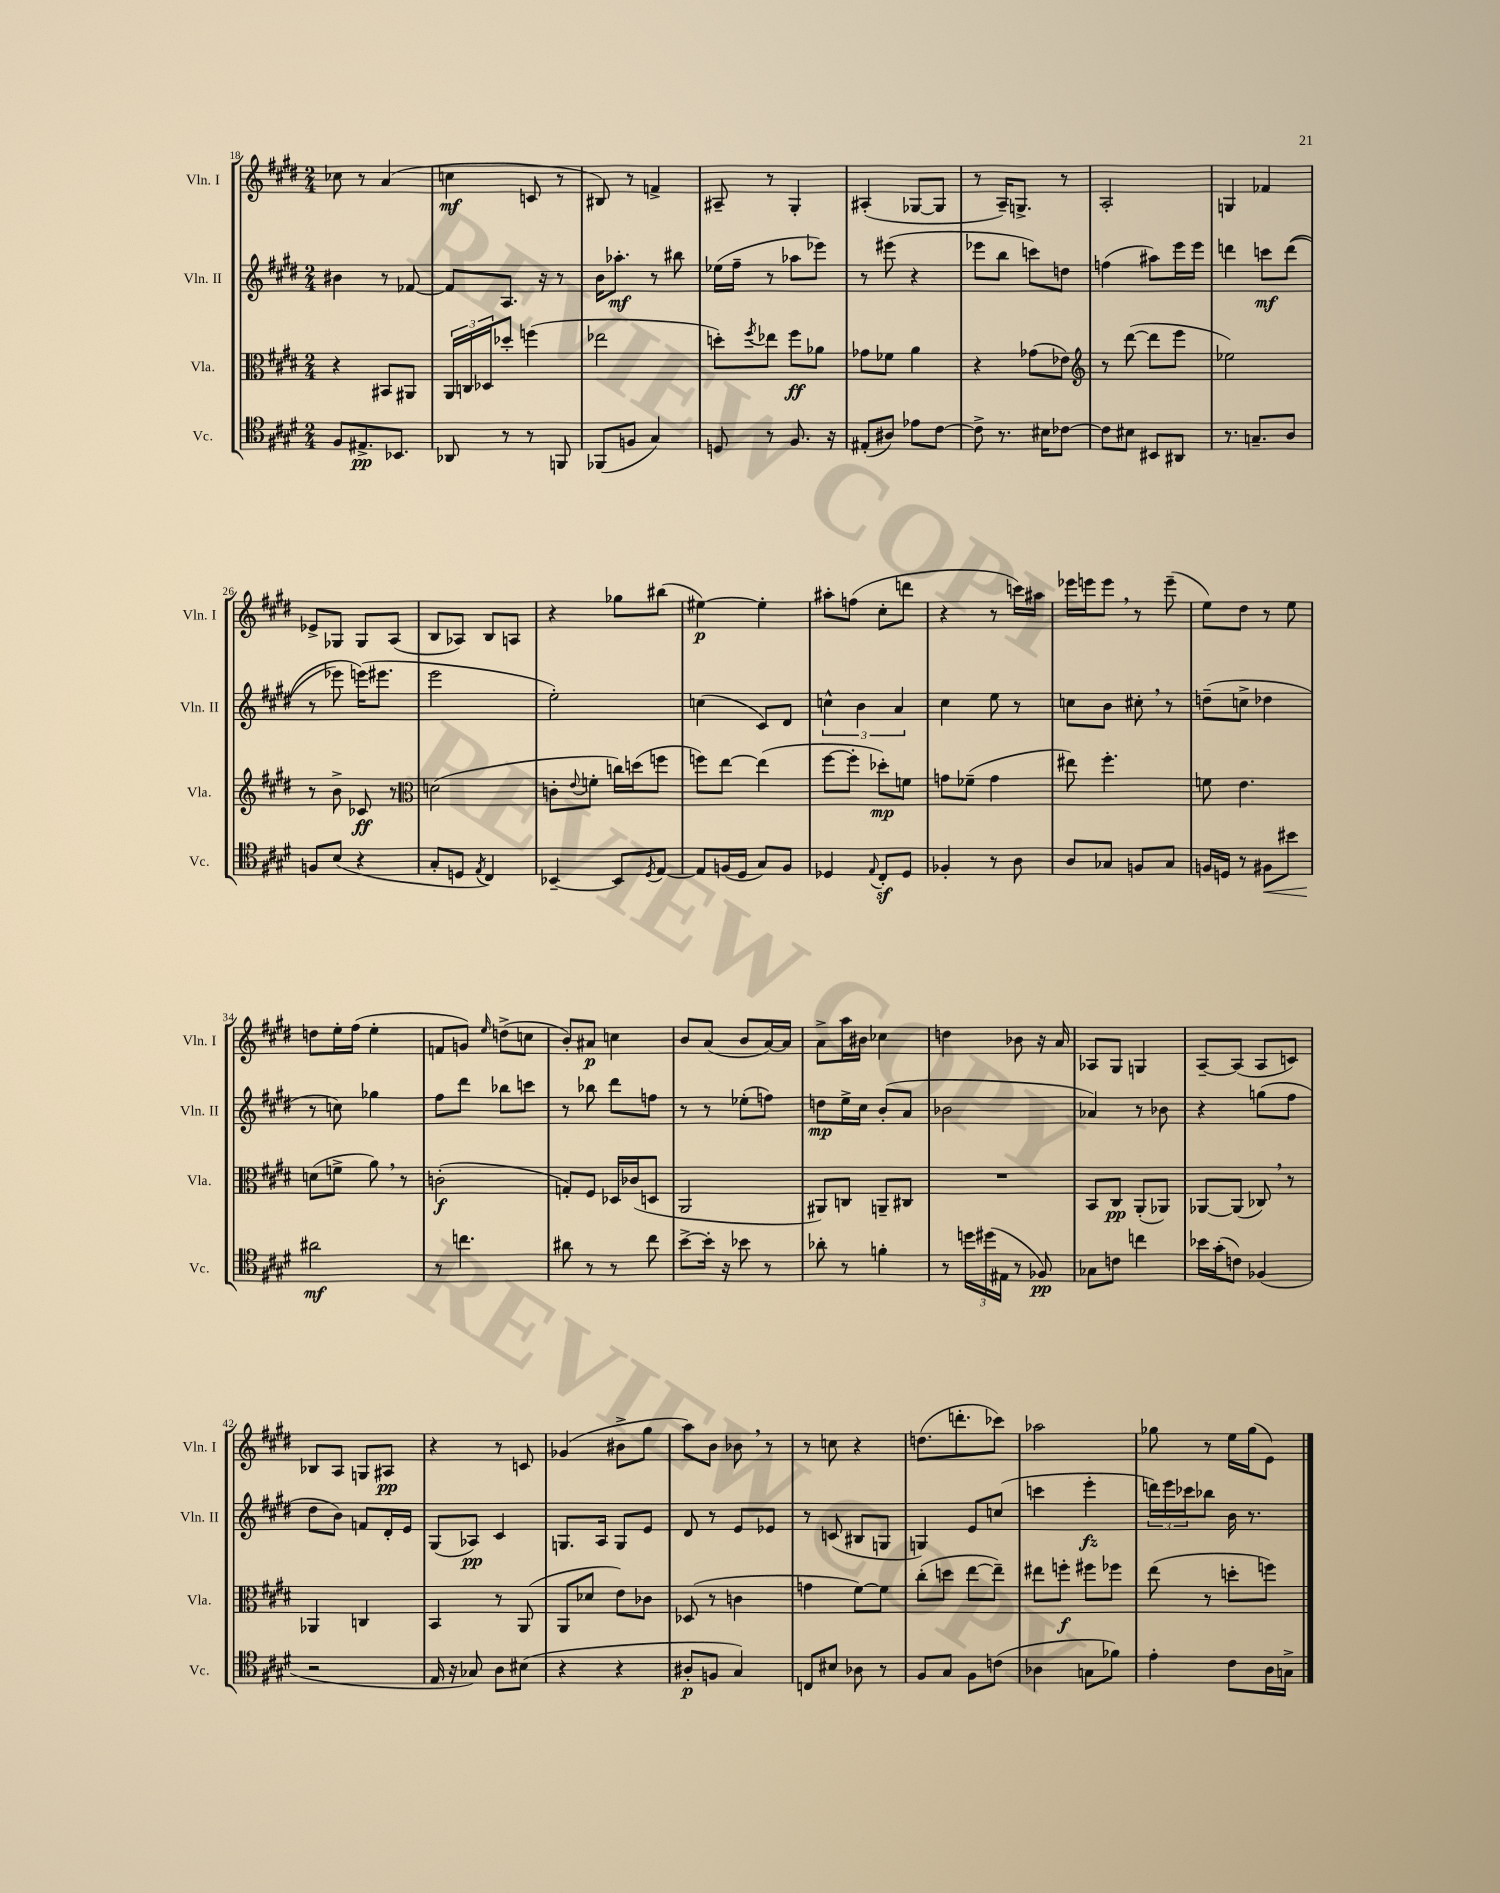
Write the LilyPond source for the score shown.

<<
\new StaffGroup <<
\new Staff = "s0" \with { instrumentName = "Vln. I" shortInstrumentName = "Vln. I" } {
    \clef treble \key e \major \numericTimeSignature \time 2/4
    ces''8 r8 a'4( |
    c''4\mf c'8 r8 |
    bis8) r8 f'4-> |
    ais8-- r8 gis4-. |
    ais4-.( ges8~ ges8 |
    r8 a16--) g8.-> r8 |
    a2-. |
    g4 fes'4 |
    ees'8-> ges8 ges8 a8( |
    b8 aes8) b8 a8 |
    r4 ges''8 bis''8( |
    eis''4~\p) eis''4-. |
    ais''8-. f''8( cis''8-. d'''8 |
    r4 r8 c'''16) ais''16 |
    ees'''16 e'''16 e'''8 \breathe r8 e'''8--( |
    e''8) dis''8 r8 e''8 |
    d''8 e''16-. fis''16( e''4-. |
    f'8 g'8) \grace { e''16 } d''8->( c''8 |
    b'8-.) ais'8\p c''4 |
    b'8 a'8( b'8 a'16~) a'16 |
    a'8-> a''16 bis'16 ces''4 |
    d''4 bes'8 r16 a'16 |
    aes8 gis8 g4 |
    a8~-- a8( a8 c'8) |
    bes8 a8 g8 ais8\pp |
    r4 r8 c'8 |
    ges'4( bis'8-> gis''8 |
    a''8) b'8 bes'8 \breathe r8 |
    r8 c''8 r4 |
    d''8.( d'''8.-. ces'''8) |
    aes''2 |
    ges''8 r8 e''16 ges''16( e'8) \bar "|." |
}
\new Staff = "s1" \with { instrumentName = "Vln. II" shortInstrumentName = "Vln. II" } {
    \clef treble \key e \major \numericTimeSignature \time 2/4
    bis'4 r8 fes'8~ |
    fes'8 a8. r16 r8 |
    b'16 aes''8.-.\mf r8 bis''8 |
    ees''16( fis''16-- r8 aes''8 ees'''8) |
    r8 eis'''8( r4 |
    ees'''8 b''8 c'''8) d''8 |
    f''4( ais''8) e'''16 e'''16 |
    d'''4 c'''8\mf d'''8(\( |
    r8 ees'''8) e'''16(\) eis'''8. |
    e'''2 |
    e''2-.) |
    c''4( cis'8) dis'8 |
    \tuplet 3/2 { c''4-^ b'4 a'4 } |
    cis''4 e''8 r8 |
    c''8 b'8 cis''8-. \breathe r8 |
    d''8--( c''8-> des''4 |
    r8 c''8) ges''4 |
    fis''8 dis'''8 bes''8 c'''8 |
    r8 bes''8 dis'''8 f''8 |
    r8 r8 ees''8-.( f''8) |
    d''8\mp e''16-> cis''16 b'8-.( a'8 |
    bes'2 |
    aes'4) r8 bes'8 |
    r4 g''8( fis''8 |
    dis''8 b'8) f'8 dis'16-. e'16 |
    gis8( aes8\pp) cis'4 |
    g8. a16 g8 e'8 |
    dis'8 r8 e'8 ees'8 |
    r8 c'8( bis8 g8 |
    g4) e'8 c''8( |
    c'''4 e'''4-.\fz |
    \tuplet 3/2 { d'''16) e'''16 ces'''16 } bes''8 b'16 r8. \bar "|." |
}
\new Staff = "s2" \with { instrumentName = "Vla." shortInstrumentName = "Vla." } {
    \clef alto \key e \major \numericTimeSignature \time 2/4
    r4 bis,8 ais,8 |
    \tuplet 3/2 { a,16 c16 des16 } des''8-. f''4( |
    ees''2 |
    d''8-.) \acciaccatura { fis''8 } ees''8 fis''8\ff aes'8 |
    ges'8 fes'8 a'4 |
    r4 ges'8( ees'8) |
    \clef treble r8 dis'''8~( dis'''8 e'''8 |
    ees''2) |
    r8 b'8-> ces'8\ff r8 |
    \clef alto d'2( |
    c'8-. \appoggiatura { e'8 } f'8-. c''16) d''16( f''8 |
    f''8) e''8~ e''4( |
    fis''8~ fis''8-. des''8-.\mp) f'8 |
    g'8 fes'8--( g'4 |
    eis''8) fis''4.-. |
    f'8 e'4. |
    d'8( f'8-> a'8) \breathe r8 |
    c'2-.\f( |
    g8-.) fis8 des16 ces'16( d8 |
    a,2 |
    ais,8) c8 a,8-- cis8 |
    R2 |
    b,8 cis8\pp a,8-.( aes,8) |
    aes,8~ aes,8( ces8) \breathe r8 |
    aes,4 c4 |
    b,4 r8 a,8( |
    a,8 des'8 e'8) ces'8 |
    des8( r8 c'4 |
    g'4 fis'8~) fis'8 |
    cis''8-.( d''8 e''8~ e''8--) |
    eis''8 f''8-.\f fis''8 fes''8 |
    e''8( r8 d''8-. f''8) \bar "|." |
}
\new Staff = "s3" \with { instrumentName = "Vc." shortInstrumentName = "Vc." } {
    \clef tenor \key e \major \numericTimeSignature \time 2/4
    fis8 eis8.->\pp bes,8. |
    aes,8 r8 r8 f,8 |
    fes,8( f8 gis4) |
    d8 r8 fis8. r16 |
    eis8-.( ais8) ees'8 cis'8~ |
    cis'8-> r8. bis16 ces'8~ |
    ces'8 bis8 bis,8 ais,8 |
    r8. g8.-- a8 |
    f8 b8( r4 |
    gis8-. d8 \acciaccatura { e8 } cis4) |
    bes,4~-- bes,8 \acciaccatura { dis8 } e8~ |
    e8 f16( dis16 gis8) f8 |
    des4 \appoggiatura { e8 } cis8-.\sf des8 |
    fes4-. r8 a8 |
    a8 ges8 f8 ges8 |
    f16 d16 r8 fis8\< bis'8 |
    ais'2\mf\! |
    r8 c''4. |
    ais'8 r8 r8 cis''8 |
    b'8~-> b'16-. r16 bes'8 r8 |
    aes'8-. r8 f'4-. |
    r8 \tuplet 3/2 { d''16 dis''16( eis16 } r8 fes8\pp) |
    ges8 c'8 c''4 |
    bes'16 gis'16-.( c'8) fes4( |
    r2 |
    e16 r16 ges8) a8 bis8( |
    r4 r4 |
    ais8-.\p f8 gis4) |
    c8 bis8 aes8 r8 |
    fis8 gis8 fis8 c'8( |
    aes4 g8 fes'8) |
    e'4-. cis'8 a16 g16-> \bar "|." |
}
>>
>>
\layout { \context { \Score currentBarNumber = #18 } }
